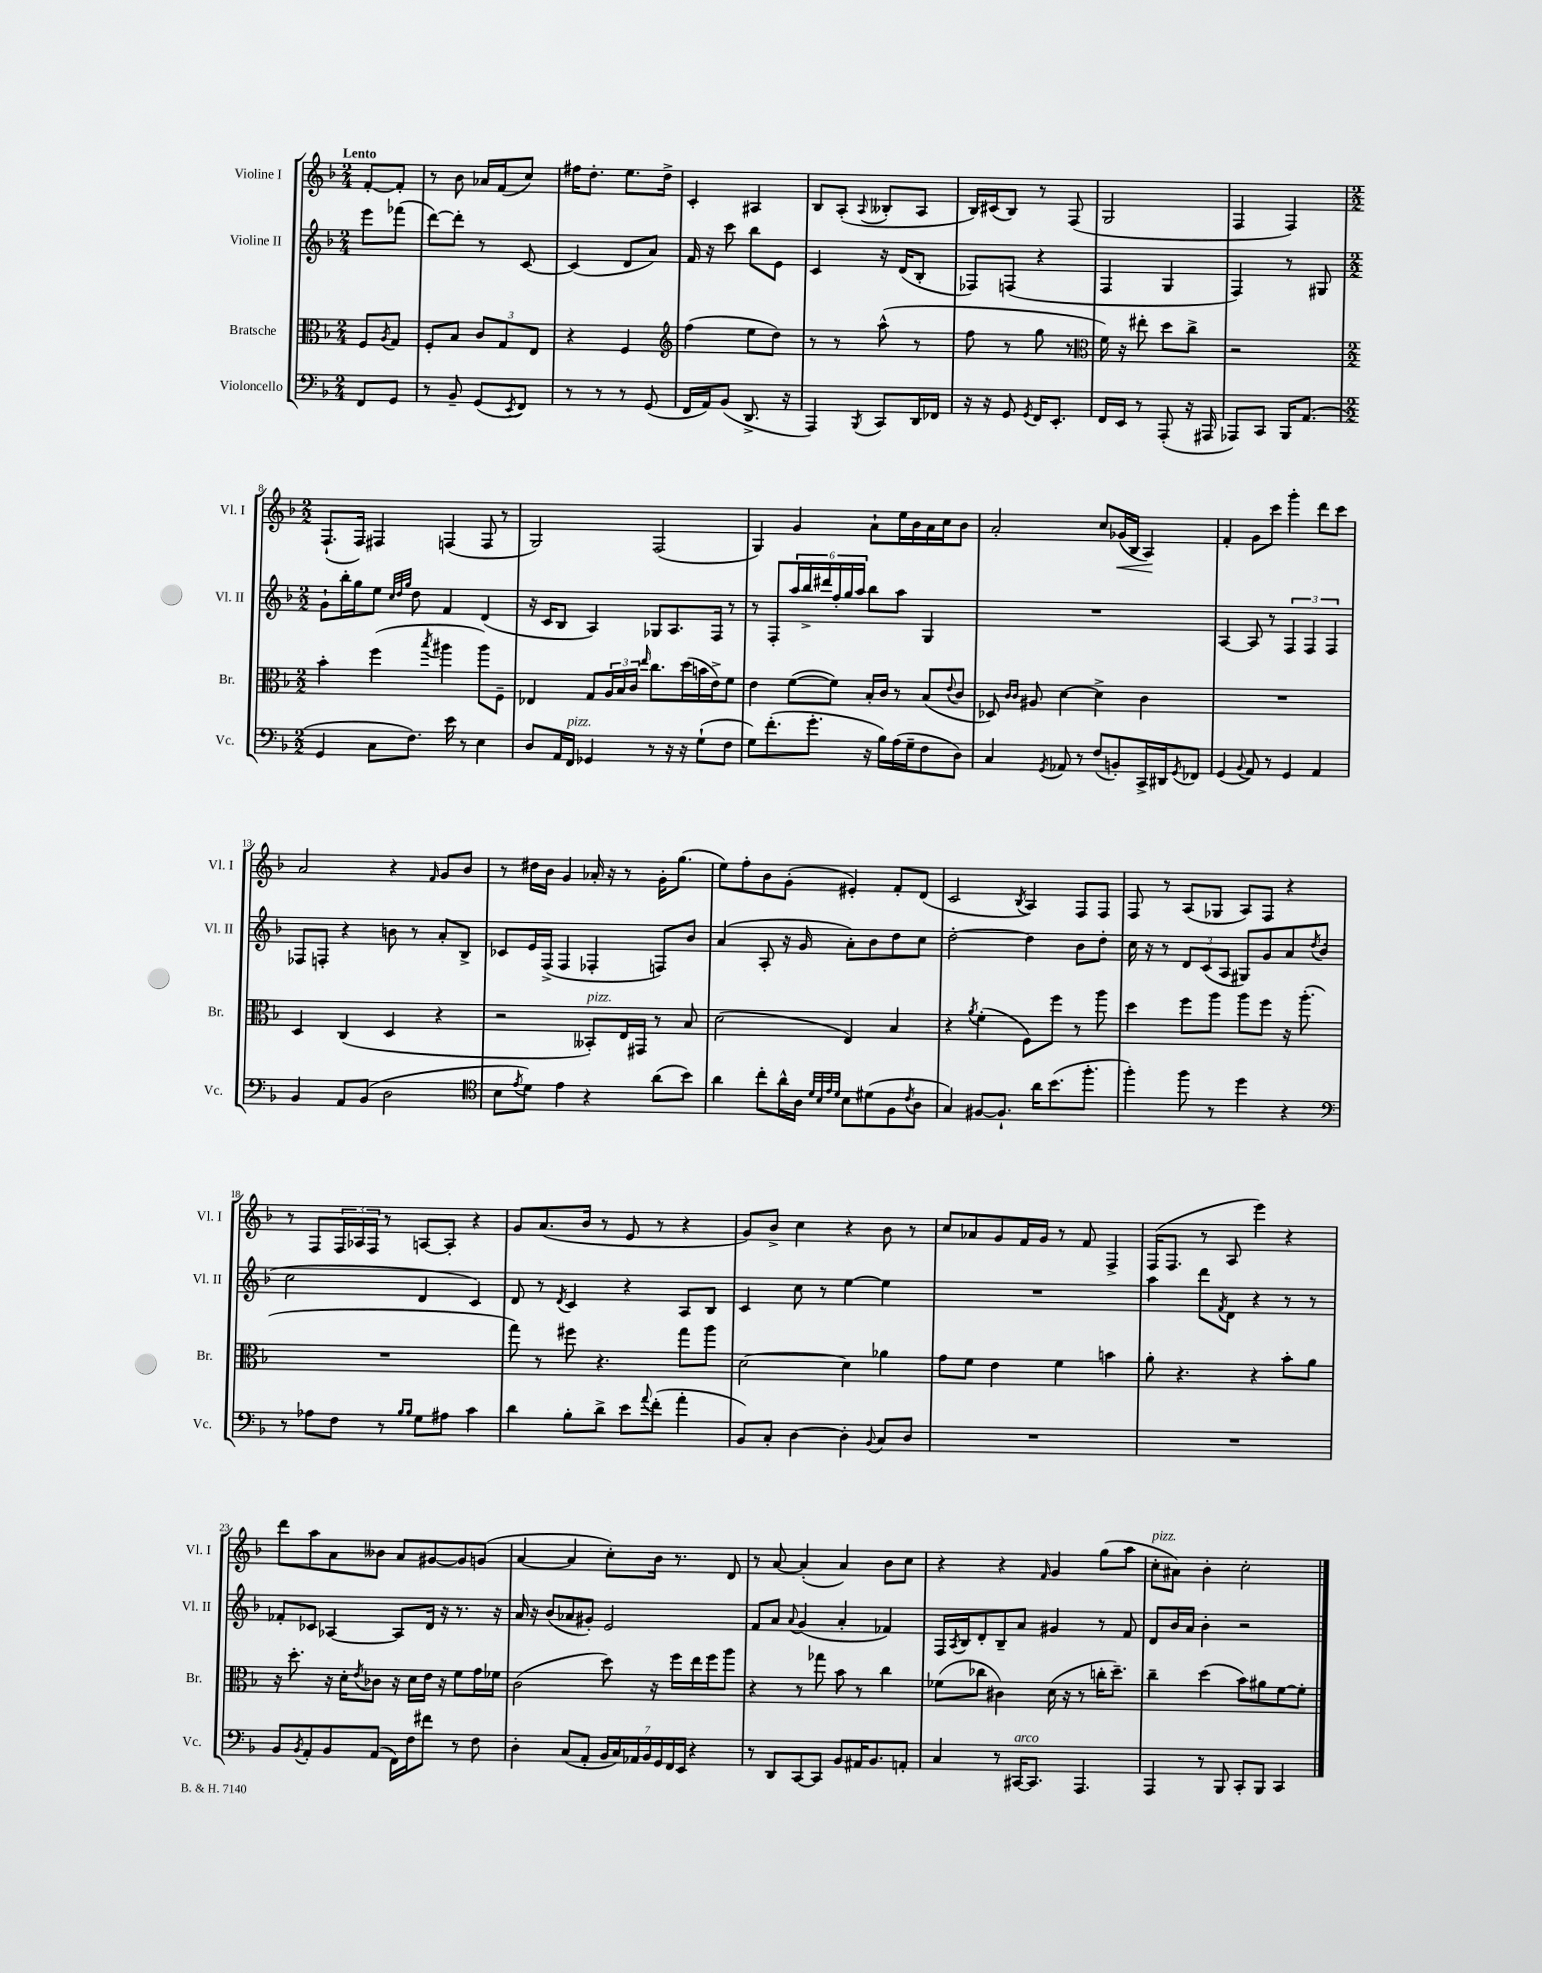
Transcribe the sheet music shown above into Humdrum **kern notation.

**kern	**kern	**kern	**kern
*staff4	*staff3	*staff2	*staff1
*clefF4	*clefC3	*clefG2	*clefG2
*k[b-]	*k[b-]	*k[b-]	*k[b-]
*M2/4	*M2/4	*M2/4	*M2/4
8FF	8F	8eee	[8f'
.	8qA	.	.
8GG	8G	(8fff-	8f']
=	=	=	=
8r	8F'	[8ddd)	8r
8BB-~	8B-	8ddd']	8b-
(8GG	12c	8r	16a-
.	.	.	(16f
.	12G	.	.
8qEE	.	.	.
8FF)	.	[8c	8cc)
.	12E	.	.
=	=	=	=
8r	4r	(4c]	16ff#
.	.	.	8.dd'
8r	.	.	.
8r	4F	8d	8.ee
(8GG	.	8a)	.
.	.	.	16dd^
=	=	=	=
*	*clefG2	*	*
16FF	(4ff	16f	4c'
16AA)	.	16r	.
(8BB-	.	8ccc	.
8.DD^	8ee	8bb-	4A#
.	8dd)	8e	.
16r	.	.	.
=	=	=	=
4AAA)	8r	4c	8B-
.	8r	.	(8A'
8qBBB-	.	.	8qqA
8CC	(8aa^^	16r	8B--'
.	.	(16d	.
16DD	8r	8B-'	8A
16FF-	.	.	.
=	=	=	=
16r	8ff	8F-)	16B-)
16r	.	.	(16c#
8GG	8r	(8F	8B-)
8qGG	.	.	.
16FF	8gg	4r	8r
8.EE'	.	.	.
.	8r	.	(8F
=	=	=	=
*	*clefC3	*	*
16FF	16f)	4F	2G
16EE	16r	.	.
8r	8ee#'	.	.
(8AAA'	8dd	4G	.
16r	8cc^	.	.
16AAA#	.	.	.
=	=	=	=
8AAA-)	2r	4F)	4F
8CC	.	.	.
16BBB-	.	8r	4F)
(8.AA	.	.	.
.	.	8G#	.
=	=	=	=
*M2/2	*M2/2	*M2/2	*M2/2
4GG	4b-'	8g`	(8.F`
.	.	16bb-'	.
.	.	16gg	16F)
8C	(4ff	8ee	4F#
.	.	32qqcc	.
.	.	32qqdd	.
.	.	32qqgg	.
8.F)	.	8dd	.
.	8qbb-	.	.
.	4aa#	4f	(4F
16e	.	.	.
8r	.	.	.
4E	8aa#)	(4d	8F
.	8F~	.	8r
=	=	=	=
8D	4E-	16r	2G)
.	.	16c	.
16AA	.	8B-	.
16FF	.	.	.
4GG-	8G	4A)	.
.	24A	.	.
.	24B-	.	.
.	24c	.	.
.	16qqee	.	.
8r	8.cc	8G-	(2F
16r	.	8.A	.
16r	(16dd	.	.
(8G`	16b	.	.
.	16e^)	16F	.
8F	8f	8r	.
=	=	=	=
8G)	4e	8r	4G)
(8.f'	.	8F'	.
.	([8f	24aa	4g
.	.	24bb-^	.
8.g'	.	.	.
.	.	24ddd#	.
.	8f])	24ff'	.
.	.	24gg	.
.	.	24aa	.
16r	16B-'	8bb-	8a`
16B-)	16c	.	.
(16A	8r	8aa	16ee
16G~	.	.	16b-
8F	(8B-	4G	16a
.	.	.	16cc
.	8qqe	.	.
8D)	8c	.	8b-
=	=	=	=
4C	8D-)	1r	2a'
.	16qqc	.	.
.	16qqc	.	.
.	8A#	.	.
8qGG	.	.	.
8AA-	[4d	.	.
8r	.	.	.
(8F	4d^]	.	8cc
8BB')	.	.	(16g-
.	.	.	16B-
16CC^	4c	.	4A)
16DD#	.	.	.
8qGG	.	.	.
8FF-	.	.	.
=	=	=	=
(4GG	1r	[4A	4f'
8qqBB-	.	.	.
8AA)	.	8A]	8g
8r	.	8r	8ccc
4GG	.	6F	4ggg'
.	.	6F	.
4AA	.	.	8ddd
.	.	6F	.
.	.	.	8ccc
=	=	=	=
4BB-	4D	8F-	2a
.	.	8F'	.
8AA	(4C	4r	.
(8BB-	.	.	.
2D	4D	8b	4r
.	.	8r	.
.	.	.	16qqf
.	4r	8a'	8g
.	.	8B-^	8b-
=	=	=	=
*clefC4	*	*	*
8B-	2r	8c-	8r
8qe	.	.	.
8d)	.	16e	16dd#
.	.	(16F^	16b-
4e	.	4F	4g
4r	8BB--')	4F-'	16a-'
.	.	.	16r
.	16E	.	8r
.	16GG#	.	.
(8a	8r	8F)	16g'
.	.	.	(8.gg
8b-)	8B-	8b-	.
=	=	=	=
4a	(2d	(4a	8ee)
.	.	.	8ff'
8cc'	.	8A'	8b-
16a^^	.	16r	(8g'
16A	.	16g	.
32qqd	.	.	.
32qqB-	.	.	.
32qqe	.	.	.
32qqd	.	.	.
8B-	4E)	8a')	4e#')
(8d#	.	8b-	.
8F	4B-	8dd	8f'
8qc	.	.	.
8A	.	8cc	(8d
=	=	=	=
4G)	4r	[2dd'	2c
.	8qa	.	.
[8F#	(4f'	.	.
8.F#`]	.	.	.
.	.	.	8qB-
.	8F)	4dd]	4A)
16a	.	.	.
(8.b-	8ff	.	.
.	8r	8b-	8F
8.ff'	.	.	.
.	8aa	8dd'	8F
=	=	=	=
4ff')	4dd	16cc	8F
.	.	16r	.
.	.	8r	8r
8ff	8ff	12d	(8A
.	.	(12c	.
8r	8aa	.	8G-
.	.	12A	.
4dd	8aa	8G#)	8A)
.	8ff	8g	8F
4r	16r	8a	4r
.	(8.aa'	.	.
.	.	8qdd	.
.	.	(8b-	.
=	=	=	=
*clefF4	*	*	*
8r	1r	2cc	8r
8A-	.	.	8F
8F	.	.	24F
.	.	.	24A-
.	.	.	24F
8r	.	.	8r
16qqB-	.	.	.
16qqB-	.	.	.
8G	.	4d	[8A
8A#	.	.	8A']
4c	.	4c)	4r
=	=	=	=
4d	8gg)	8d	8g
.	8r	8r	(8.a
.	.	8qd	.
8B-'	8ff#	4c	.
.	.	.	16b-
8d^	4.r	.	8r
8e	.	4r	8e
8qqa	.	.	.
(8f'	.	.	8r
4a'	8gg	8A	4r
.	8aa	8B-	.
=	=	=	=
8BB-)	[2d	4c	8g)
8C'	.	.	8b-^
[4D	.	8cc	4cc
.	.	8r	.
4D']	4d]	[4ee	4r
8qqBB-	.	.	.
8C	4a-	4ee]	8b-
8D	.	.	8r
=	=	=	=
1r	8g	1r	8cc
.	8f	.	8a-
.	4e	.	8g
.	.	.	16f
.	.	.	16g
.	4f	.	8r
.	.	.	8f
.	4b	.	4F^
=	=	=	=
1r	8a'	4aa	(16F
.	.	.	8.F
.	4.r	.	.
.	.	8ddd	8r
.	.	8qf	.
.	.	8d	8A
.	4r	4r	4eee)
.	8b-'	8r	4r
.	8a	8r	.
=	=	=	=
8BB-	16r	8f-'	8ddd
.	8.dd'	.	.
8qBB-	.	.	.
8AA'	.	8c-	8aa
8BB-	16r	[4A-	8a
.	16d'	.	.
.	8qe	.	.
(8AA	8c-	.	8b--
16FF)	16r	8A-]	8a
16F	16d	.	.
8f#	16e	16d	[8g#
.	16r	16r	.
8r	8f	8.r	8g#]
8F	16g	.	(8g
.	16f-	16r	.
=	=	=	=
4D'	(2c	16a	[4a
.	.	16r	.
.	.	(8b-	.
(8C	.	8a-	4a]
8AA'	.	8g#')	.
28BB-	8dd)	2e	8cc')
28C)	.	.	.
28AA-	.	.	.
28BB-	.	.	.
.	16r	.	16b-
28GG	.	.	.
28FF	.	.	.
.	16ff	.	8.r
28EE	.	.	.
4r	16ee	.	.
.	16ff	.	.
.	8aa	.	8d
=	=	=	=
8r	4r	8f	8r
8DD	.	8a	[8a
.	.	8qqa	.
[8CC	8r	(4g	(4a']
8CC]	8gg-	.	.
8BB-	8b-	4a'	4a)
16AA#	8r	.	.
8.BB-	.	.	.
.	4cc	4f-)	8b-
8AA'	.	.	8cc
=	=	=	=
4C	(8f-	16F	4r
.	.	8qA	.
.	.	16B-	.
.	8cc-	8d'	.
8r	4c#)	8B-~	4r
[16CC#	.	8a	.
8.CC#]	.	.	.
.	.	.	16qqf
.	(16d	4g#	4g
.	16r	.	.
4.AAA	8r	.	.
.	16cc'	8r	(8gg
.	8.dd~)	.	.
.	.	8f	8aa
=	=	=	=
4AAA	4cc~	8d	8cc'
.	.	16b-	8a#)
.	.	16a	.
8r	(4dd	4b-'	4b-'
8BBB-	.	.	.
8CC'	8b-)	2r	2cc'
8BBB-	8a#	.	.
4CC	[8f	.	.
.	8f']	.	.
==	==	==	==
*-	*-	*-	*-
